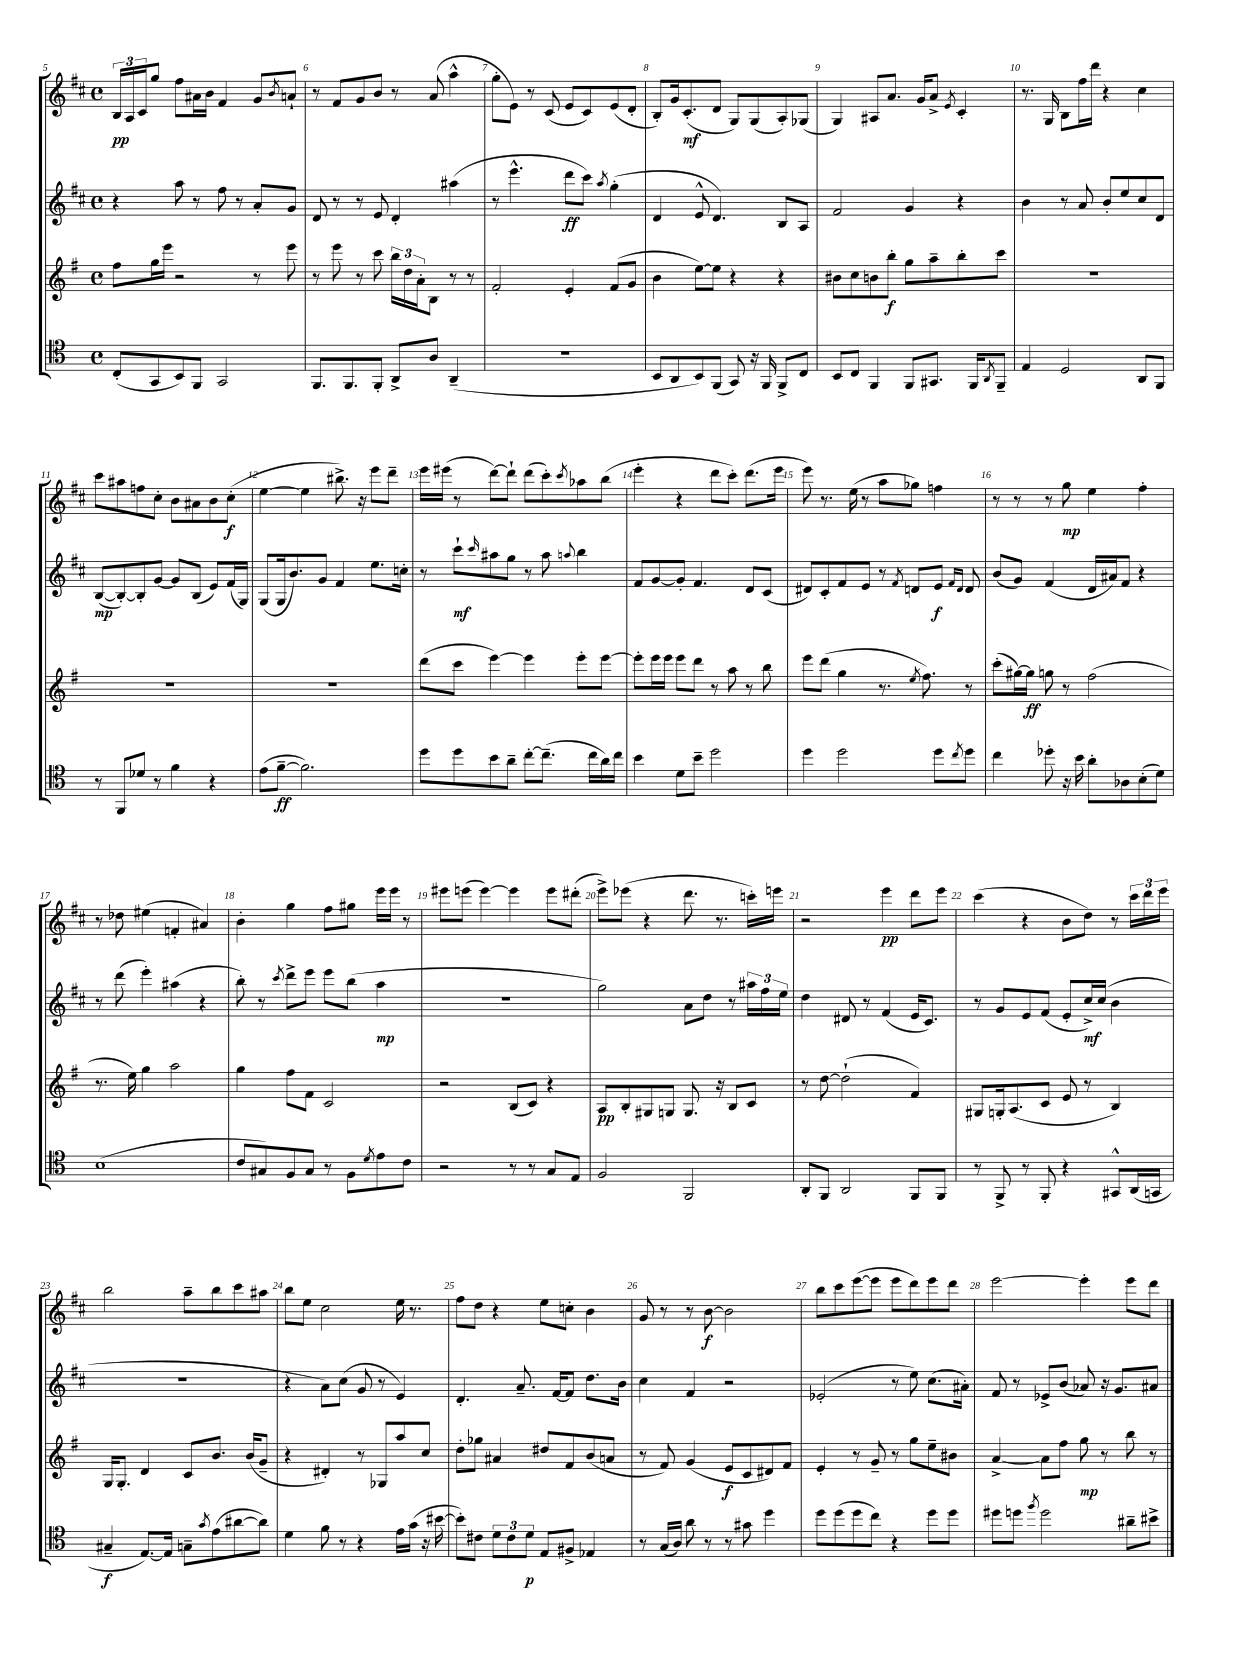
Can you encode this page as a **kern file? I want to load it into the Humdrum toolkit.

**kern	**dynam	**kern	**dynam	**kern	**dynam	**kern	**dynam
*part4	*part4	*part3	*part3	*part2	*part2	*part1	*part1
*staff4	*staff4	*staff3	*staff3	*staff2	*staff2	*staff1	*staff1
*clefC4	*	*clefG2	*	*clefG2	*	*clefG2	*
*k[]	*	*k[f#]	*	*k[f#c#]	*	*k[f#c#]	*
*M4/4	*	*M4/4	*	*M4/4	*	*M4/4	*
*met(c)	*	*met(c)	*	*met(c)	*	*met(c)	*
=5	=5	=5	=5	=5	=5	=5	=5
(8C'/L	.	8ff#\L	.	4r	.	24B/LL	pp
.	.	.	.	.	.	24A/	.
.	.	.	.	.	.	24c#/J	.
8GG/	.	16gg\L	.	.	.	8gg/J	.
.	.	16eee\JJ	.	.	.	.	.
8BB/)	.	2r	.	8aa\	.	8ff#\L	.
8FF/J	.	.	.	8r	.	16a#X\L	.
.	.	.	.	.	.	16b\JJ	.
2GG/	.	.	.	8ff#\	.	4f#/	.
.	.	.	.	8r	.	.	.
.	.	8r	.	8a'/L	.	8g/L	.
.	.	.	.	.	.	8qb/	.
.	.	8eee\	.	8g/J	.	8an`/J	.
=6	=6	=6	=6	=6	=6	=6	=6
8.FF/L	.	8r	.	8d/	.	8r	.
.	.	8eee\	.	8r	.	8f#/L	.
8.FF/	.	.	.	.	.	.	.
.	.	8r	.	8r	.	8g/	.
8FF'/J	.	8ccc\	.	8e/	.	8b/J	.
8AA^/L	.	24bb\LL	.	4d'/	.	8r	.
.	.	24dd\	.	.	.	.	.
.	.	24a'\J	.	.	.	.	.
8A/J	.	8B\J	.	.	.	(8a/	.
(4AA~/	.	8r	.	(4aa#X\	.	4aa^^\	.
.	.	8r	.	.	.	.	.
=7	=7	=7	=7	=7	=7	=7	=7
1r	.	2f#'/	.	8r	.	8gg'\L	.
.	.	.	.	4.eee^^\	.	8e\J)	.
.	.	.	.	.	.	8r	.
.	.	.	.	.	.	(8c#/	.
.	.	4e'/	.	8ddd\L	ff	8e/L	.
.	.	.	.	8ccc#\J)	.	8c#/)	.
.	.	.	.	8qaa/	.	.	.
.	.	(8f#/L	.	(4gg'\	.	(8e/	.
.	.	8g/J	.	.	.	8d'/J	.
=8	=8	=8	=8	=8	=8	=8	=8
8BB/L	.	4b\	.	4d/	.	8B'/L)	.
8AA/	.	.	.	.	.	16g/k	.
.	.	.	.	.	.	(8.c#'/	mf
8BB/)	.	[8ee\L)	.	8e^^/	.	.	.
(8FF/J	.	8ee\J]	.	4.d/)	.	8d/J	.
8GG/)	.	4r	.	.	.	8G/L)	.
16r	.	.	.	.	.	(8G/	.
16FF/	.	.	.	.	.	.	.
8FF^/L	.	4r	.	8B/L	.	8A'/)	.
8C/J	.	.	.	8A/J	.	(8G-X/J	.
=9	=9	=9	=9	=9	=9	=9	=9
8BB/L	.	8b#X\L	.	2f#/	.	4G/)	.
8C/J	.	8cc\	.	.	.	.	.
4FF/	.	8bn\	.	.	.	8A#X/L	.
.	.	8bb'\J	f	.	.	8.a/J	.
8FF/L	.	8gg\L	.	4g/	.	.	.
.	.	.	.	.	.	16g/KL	.
8.GG#X/J	.	8aa~\	.	.	.	8a^/J	.
.	.	.	.	.	.	8qe/	.
.	.	8bb'\	.	4r	.	4c#'/	.
16FF/KL	.	.	.	.	.	.	.
8qAA/	.	.	.	.	.	.	.
8FF~/J	.	8ccc\J	.	.	.	.	.
=10	=10	=10	=10	=10	=10	=10	=10
4E/	.	1r	.	4b\	.	8.r	.
.	.	.	.	.	.	16G/	.
2D/	.	.	.	8r	.	8B\L	.
.	.	.	.	8a/	.	16ff#\L	.
.	.	.	.	.	.	16ddd\JJ	.
.	.	.	.	8b'/L	.	4r	.
.	.	.	.	8ee/	.	.	.
8AA/L	.	.	.	8cc#/	.	4cc#\	.
8FF/J	.	.	.	8d/J	.	.	.
!!LO:LB:g=z
=11	=11	=11	=11	=11	=11	=11	=11
8r	.	1r	.	([8B/L	mp	8ccc#\L	.
8FF/L	.	.	.	8B'/_)	.	8aa#X\	.
8d-X/J	.	.	.	8B'/]	.	8ffn\	.
8r	.	.	.	[8g/J	.	8cc#'\J	.
4f\	.	.	.	8g/L]	.	8b\L	.
.	.	.	.	(8B/J	.	8a#X\	.
4r	.	.	.	8e/L)	.	8b\	.
.	.	.	.	(16f#/L	.	(8cc#'\J	f
.	.	.	.	16G/JJ)	.	.	.
=12	=12	=12	=12	=12	=12	=12	=12
(8e\L	.	1r	.	(8G/L	.	[4ee\	.
[8f~\J	ff	.	.	16G/k	.	.	.
.	.	.	.	8.b/)	.	.	.
2.f\])	.	.	.	.	.	4ee\]	.
.	.	.	.	8g/J	.	.	.
.	.	.	.	4f#/	.	8.bb#X^\)	.
.	.	.	.	.	.	16r	.
.	.	.	.	8.ee\L	.	8eee\L	.
.	.	.	.	.	.	8ddd~\J	.
.	.	.	.	16ccn'\Jk	.	.	.
=13	=13	=13	=13	=13	=13	=13	=13
8dd\L	.	(8ddd\L	.	8r	.	16eee\LL	.
.	.	.	.	.	.	(16eee#X\JJ	.
8dd\	.	8ccc\J	.	8ccc#`\L	mf	8r	.
.	.	.	.	16qqccc#/	.	.	.
8b\	.	[4eee\)	.	8aa#X\	.	[8ddd\L)	.
8a~\J	.	.	.	8gg\J	.	8ddd`\J]	.
[8cc'\L	.	4eee\]	.	8r	.	(8ddd\L	.
(8.cc~\J]	.	.	.	8aa#\	.	8ccc#'\)	.
.	.	.	.	8qqaan/	.	8qccc#/	.
.	.	8eee'\L	.	4bb\	.	8aa-X\	.
16cc\LL	.	.	.	.	.	.	.
16a\)	.	[8eee\J	.	.	.	(8bb\J	.
16cc\JJ	.	.	.	.	.	.	.
=14	=14	=14	=14	=14	=14	=14	=14
4b\	.	8eee'\L]	.	8f#/L	.	4eee'\	.
.	.	16eee\L	.	[8g/	.	.	.
.	.	16eee\JJ	.	.	.	.	.
8d\L	.	8eee\L	.	8g'/J]	.	4r	.
8b~\J	.	8ddd\J	.	4.f#/	.	.	.
2dd\	.	8r	.	.	.	8ddd\L	.
.	.	8aa\	.	.	.	8ccc#'\J)	.
.	.	8r	.	8d/L	.	(8.ddd\L	.
.	.	8bb\	.	(8c#/J	.	.	.
.	.	.	.	.	.	16eee\Jk	.
=15	=15	=15	=15	=15	=15	=15	=15
4dd\	.	8eee\L	.	8d#X/L)	.	8eee\)	.
.	.	(8ddd\J	.	8c#'/	.	8.r	.
2dd\	.	4gg\	.	8f#/	.	.	.
.	.	.	.	.	.	(16ee\	.
.	.	.	.	8e/J	.	8r	.
.	.	8.r	.	8r	.	8aa\L	.
.	.	.	.	8qf#/	.	.	.
.	.	.	.	8dn/L	.	8gg-X\J)	.
.	.	8qee/	.	.	.	.	.
.	.	8.ff#\)	.	.	.	.	.
8dd\L	.	.	.	8e/J	f	4ffn\	.
.	.	.	.	16qqf#/LL	.	.	.
8qcc/	.	.	.	16qqd/JJ	.	.	.
8dd\J	.	8r	.	8d/	.	.	.
=16	=16	=16	=16	=16	=16	=16	=16
4cc\	.	(8ccc'\L	.	(8b/L	.	8r	.
.	.	[16gg#X\L)	.	8g/J)	.	8r	.
.	.	16gg#\JJ]	ff	.	.	.	.
8dd-X'\	.	8ggn\	.	(4f#/	.	8r	.
16r	.	8r	.	.	.	8gg\	mp
16b\	.	.	.	.	.	.	.
8a'\L	.	(2ff#\	.	16d/LL	.	4ee\	.
.	.	.	.	16a#X/J)	.	.	.
8A-X\	.	.	.	8f#/J	.	.	.
(8B'\	.	.	.	4r	.	4ff#'\	.
8d\J)	.	.	.	.	.	.	.
!!LO:LB:g=z
=17	=17	=17	=17	=17	=17	=17	=17
(1B	.	8.r	.	8r	.	8r	.
.	.	.	.	(8ddd\	.	8dd-X\	.
.	.	16ee\)	.	.	.	.	.
.	.	4gg\	.	4eee'\)	.	(4ee#X\	.
.	.	2aa\	.	(4aa#X\	.	4fn'/	.
.	.	.	.	4r	.	4a#X/)	.
=18	=18	=18	=18	=18	=18	=18	=18
8c/L	.	4gg\	.	8bb'\)	.	4b'\	.
8G#X/)	.	.	.	8r	.	.	.
.	.	.	.	8qccc#/	.	.	.
8F/	.	8ff#\L	.	8ddd^\L	.	4gg\	.
8G#/J	.	8f#\J	.	8eee\J	.	.	.
8r	.	2c/	.	8eee\L	.	8ff#\L	.
8F\L	.	.	.	(8bb\J	.	8gg#X\J	.
8qd/	.	.	.	.	.	.	.
8e\	.	.	.	4aa\	mp	16eee\LL	.
.	.	.	.	.	.	16eee\JJ	.
8c\J	.	.	.	.	.	8r	.
=19	=19	=19	=19	=19	=19	=19	=19
2r	.	2r	.	1r	.	8eee#X\L	.
.	.	.	.	.	.	(8eeen\J	.
.	.	.	.	.	.	[4eee\)	.
8r	.	(8B/L	.	.	.	4eee\]	.
8r	.	8c/J)	.	.	.	.	.
8G/L	.	4r	.	.	.	8eee\L	.
8E/J	.	.	.	.	.	(8ddd#X'\J	.
=20	=20	=20	=20	=20	=20	=20	=20
2F/	.	8A/L	pp	2gg\)	.	8eee^\L)	.
.	.	8B'/	.	.	.	(8eee-X\J	.
.	.	8G#X/	.	.	.	4r	.
.	.	8Gn/J	.	.	.	.	.
2FF/	.	8.G/	.	8a\L	.	8.ddd\	.
.	.	.	.	8dd\J	.	.	.
.	.	16r	.	.	.	8.r	.
.	.	8B/L	.	8r	.	.	.
.	.	8c/J	.	24aa#X\LL	.	16cccn'\LL)	.
.	.	.	.	24ff#\	.	.	.
.	.	.	.	.	.	16eeen\JJ	.
.	.	.	.	24ee\JJ	.	.	.
=21	=21	=21	=21	=21	=21	=21	=21
8AA'/L	.	8r	.	4dd\	.	2r	.
8FF/J	.	[8dd\	.	.	.	.	.
2AA/	.	(2dd`\]	.	8d#X/	.	.	.
.	.	.	.	8r	.	.	.
.	.	.	.	(4f#/	.	4eee\	pp
8FF/L	.	4f#/)	.	16e/KL	.	8ddd\L	.
.	.	.	.	8.c#/J)	.	.	.
8FF/J	.	.	.	.	.	8eee\J	.
=22	=22	=22	=22	=22	=22	=22	=22
8r	.	8G#X/L	.	8r	.	(4ccc#\	.
8FF^/	.	16Gn'/k	.	8g/L	.	.	.
.	.	(8.A/	.	.	.	.	.
8r	.	.	.	8e/	.	4r	.
8FF'/	.	8c/J	.	(8f#/J	.	.	.
4r	.	8e/	.	8e'/L	.	8b\L	.
.	.	8r	.	16cc#^/L)	mf	8dd\J)	.
.	.	.	.	(16cc#/JJ	.	.	.
8GG#X^^/L	.	4B/)	.	4b\	.	8r	.
(16AA/L	.	.	.	.	.	24ccc#\LL	.
.	.	.	.	.	.	24ddd\	.
16GGn/JJ	.	.	.	.	.	.	.
.	.	.	.	.	.	24eee\JJ	.
!!LO:LB:g=z
=23	=23	=23	=23	=23	=23	=23	=23
4G#X~/	f	16G/KL	.	1r	.	2bb\	.
.	.	8.G'/J	.	.	.	.	.
[8.E/L)	.	4d/	.	.	.	.	.
16E/Jk]	.	.	.	.	.	.	.
8Gn~\L	.	8c/L	.	.	.	8aa~\L	.
8qg/	.	.	.	.	.	.	.
(8e\	.	8.b/J	.	.	.	8bb\	.
[8a#X\	.	.	.	.	.	8ccc#\	.
.	.	(16b/KL	.	.	.	.	.
8a#\J])	.	8g~/J	.	.	.	8aa#X\J	.
=24	=24	=24	=24	=24	=24	=24	=24
4d\	.	4r	.	4r	.	8bb\L	.
.	.	.	.	.	.	8ee\J	.
8f\	.	4d#X'/)	.	8a\L)	.	2cc#\	.
8r	.	.	.	(8cc#\J	.	.	.
4r	.	8r	.	8g/	.	.	.
.	.	8G-X/L	.	8r	.	.	.
16e\LL	.	8aa/	.	4e/)	.	16ee\	.
(16g\JJ	.	.	.	.	.	8.r	.
16r	.	8cc/J	.	.	.	.	.
[16b#X\	.	.	.	.	.	.	.
=25	=25	=25	=25	=25	=25	=25	=25
8b#'\L])	.	8dd'\L	.	4.d'/	.	8ff#\L	.
8c#X\J	.	8gg-X\J	.	.	.	8dd\J	.
12d\L	.	4a#X/	.	.	.	4r	.
12c#\	.	.	.	.	.	.	.
.	.	.	.	8.a~/	.	.	.
12d\J	p	.	.	.	.	.	.
8E/L	.	8dd#X/L	.	.	.	8ee\L	.
.	.	.	.	[16f#/KL	.	.	.
8F#X^/J	.	8f#/	.	8f#/J]	.	8ccn'\J	.
4E-X/	.	(8b/	.	8.dd\L	.	4b\	.
.	.	8an/J	.	.	.	.	.
.	.	.	.	16b\Jk	.	.	.
=26	=26	=26	=26	=26	=26	=26	=26
8r	.	8r	.	4cc#\	.	8g/	.
(16G/LL	.	8f#/)	.	.	.	8r	.
16A/JJ)	.	.	.	.	.	.	.
8a\	.	(4g/	.	4f#/	.	8r	.
8r	.	.	.	.	.	[8b\	f
8r	.	8e/L	f	2r	.	2b\]	.
8g#X\	.	8c/	.	.	.	.	.
4dd\	.	8d#X/)	.	.	.	.	.
.	.	8f#/J	.	.	.	.	.
=27	=27	=27	=27	=27	=27	=27	=27
8dd\L	.	4e'/	.	(2e-X'/	.	8bb\L	.
(8dd\	.	.	.	.	.	8ccc#\	.
8dd\	.	8r	.	.	.	([8eee\	.
8cc\J)	.	8g~/	.	.	.	8eee\J]	.
4r	.	8r	.	8r	.	8eee\L	.
.	.	8gg\L	.	8ee\)	.	8ddd\)	.
8dd\L	.	8ee~\	.	(8.cc#\L	.	8eee\	.
8dd\J	.	8b#X\J	.	.	.	8ddd\J	.
.	.	.	.	16a#X'\Jk)	.	.	.
=28	=28	=28	=28	=28	=28	=28	=28
8dd#X\L	.	[4a^/	.	8f#/	.	[2eee\	.
8ddn\J	.	.	.	8r	.	.	.
8qff/	.	.	.	.	.	.	.
2dd\	.	8a\L]	.	8e-X^/L	.	.	.
.	.	8ff#\J	.	(8b/J	.	.	.
.	.	8gg\	mp	8a-X/)	.	4eee'\]	.
.	.	8r	.	16r	.	.	.
.	.	.	.	8.g/L	.	.	.
8a#X~\L	.	8bb\	.	.	.	8eee\L	.
8b#X^\J	.	8r	.	8a#X/J	.	8ddd\J	.
==	==	==	==	==	==	==	==
*-	*-	*-	*-	*-	*-	*-	*-
